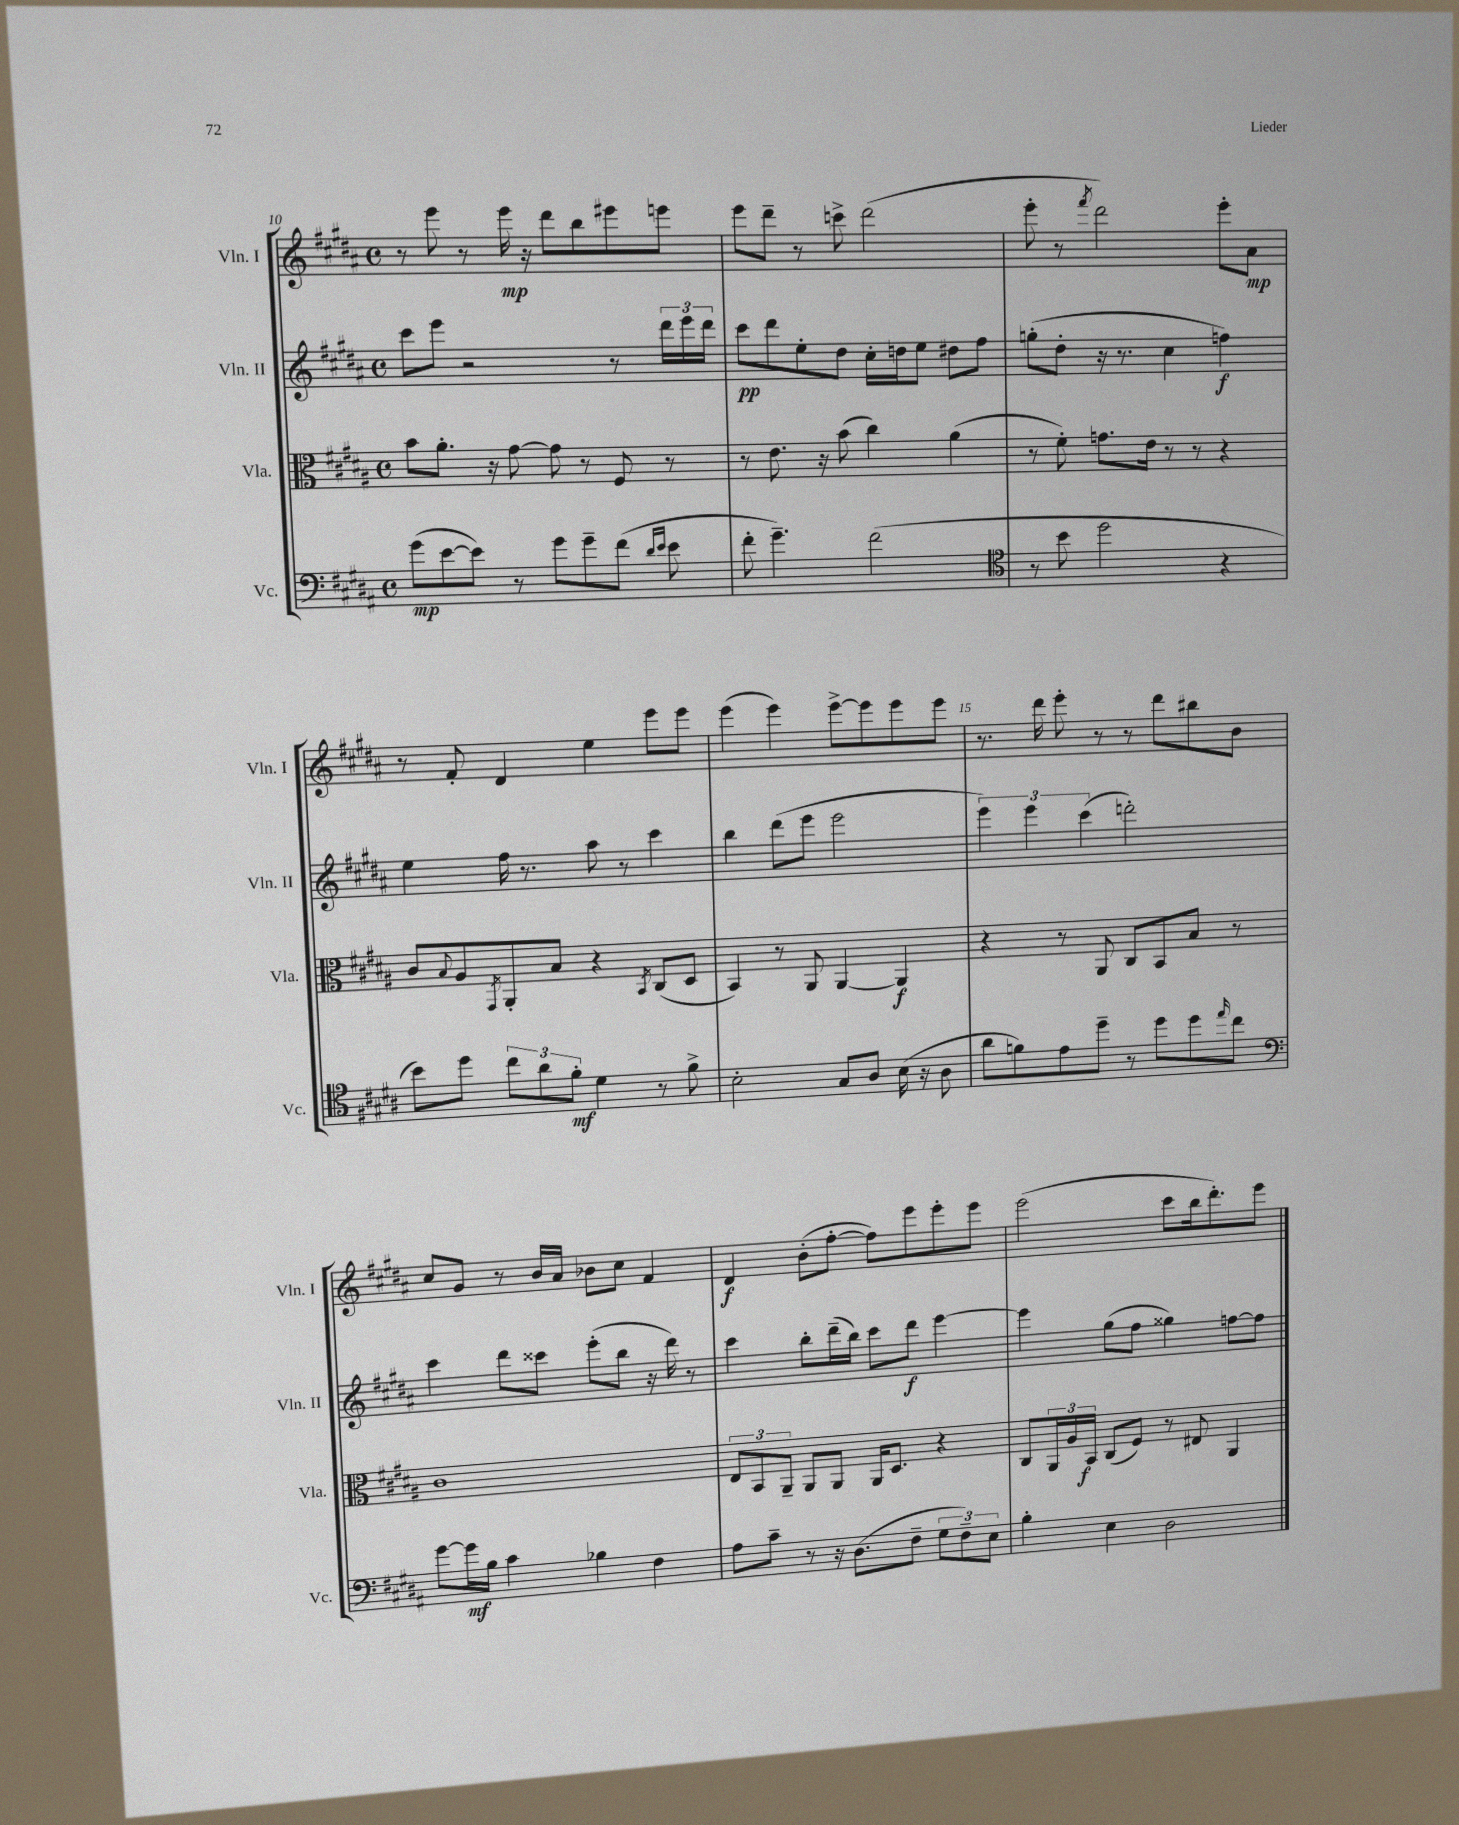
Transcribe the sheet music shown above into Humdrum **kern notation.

**kern	**dynam	**kern	**dynam	**kern	**dynam	**kern	**dynam
*part4	*part4	*part3	*part3	*part2	*part2	*part1	*part1
*staff4	*staff4	*staff3	*staff3	*staff2	*staff2	*staff1	*staff1
*I"Vc.	*	*I"Vla.	*	*I"Vln. II	*	*I"Vln. I	*
*I'Vc.	*	*I'Vla.	*	*I'Vln. II	*	*I'Vln. I	*
*clefF4	*	*clefC3	*	*clefG2	*	*clefG2	*
*k[f#c#g#d#a#]	*	*k[f#c#g#d#a#]	*	*k[f#c#g#d#a#]	*	*k[f#c#g#d#a#]	*
*M4/4	*	*M4/4	*	*M4/4	*	*M4/4	*
*met(c)	*	*met(c)	*	*met(c)	*	*met(c)	*
=10	=10	=10	=10	=10	=10	=10	=10
(8g#\L	mp	8b\L	.	8ccc#\L	.	8r	.
[8e\	.	8.a#'\J	.	8eee\J	.	8eee\	.
8e\J])	.	.	.	2r	.	8r	.
.	.	16r	.	.	.	.	.
8r	.	[8g#\	.	.	.	16eee\	mp
.	.	.	.	.	.	16r	.
8g#\L	.	8g#\]	.	.	.	8ddd#\L	.
8g#~\	.	8r	.	.	.	8bb\	.
(8f#\J	.	8F#/	.	8r	.	8eee#X\	.
16qqd#/LL	.	.	.	.	.	.	.
16qqe/JJ	.	.	.	.	.	.	.
8e\	.	8r	.	24ddd#\LL	.	8eeen\J	.
.	.	.	.	24eee\	.	.	.
.	.	.	.	24ddd#\JJ	.	.	.
=11	=11	=11	=11	=11	=11	=11	=11
8f#'\	.	8r	.	8ccc#\L	pp	8eee\L	.
4.g#~\)	.	8.e\	.	8ddd#\	.	8ddd#~\J	.
.	.	.	.	8ee'\	.	8r	.
.	.	16r	.	.	.	.	.
.	.	(8b\	.	8dd#\J	.	8cccn^\	.
(2f#\	.	4cc#\)	.	16cc#'\LL	.	(2ddd#\	.
.	.	.	.	16ddn\J	.	.	.
.	.	.	.	8ee\J	.	.	.
.	.	(4a#\	.	8dd#X\L	.	.	.
.	.	.	.	8ff#\J	.	.	.
=12	=12	=12	=12	=12	=12	=12	=12
*clefC4	*	*	*	*	*	*	*
8r	.	8r	.	(8ggn'\L	.	8eee'\	.
8b\	.	8f#'\)	.	8dd#'\J	.	8r	.
.	.	.	.	.	.	8qfff#/	.
2dd#\	.	8.gn\L	.	16r	.	2ddd#\)	.
.	.	.	.	8.r	.	.	.
.	.	16e\Jk	.	.	.	.	.
.	.	8r	.	4cc#\	.	.	.
.	.	8r	.	.	.	.	.
4r	.	4r	.	4ffn\)	f	8eee'\L	.
.	.	.	.	.	.	8a#\J	mp
!!LO:LB:g=z
=13	=13	=13	=13	=13	=13	=13	=13
8b\L)	.	8c#/L	.	4ee\	.	8r	.
.	.	8qqB/	.	.	.	.	.
8dd#\J	.	8A#/	.	.	.	8f#'/	.
.	.	8qGG#/	.	.	.	.	.
12cc#\L	.	8AA#'/	.	16ff#\	.	4d#/	.
.	.	.	.	8.r	.	.	.
12a#\	.	.	.	.	.	.	.
.	.	8B/J	.	.	.	.	.
12f#'\J	mf	.	.	.	.	.	.
4d#\	.	4r	.	8aa#\	.	4ee\	.
.	.	.	.	8r	.	.	.
.	.	8qBB/	.	.	.	.	.
8r	.	(8C#/L	.	4ccc#\	.	8eee\L	.
8f#^\	.	8D#/J	.	.	.	8eee\J	.
=14	=14	=14	=14	=14	=14	=14	=14
2B'\	.	4BB/)	.	4bb\	.	(4eee\	.
.	.	8r	.	(8ddd#\L	.	4eee\)	.
.	.	8AA#/	.	8eee\J	.	.	.
8G#/L	.	[4AA#/	.	2eee\	.	[8eee^\L	.
8A#/J	.	.	.	.	.	8eee\]	.
(16B\	.	4AA#/]	f	.	.	8eee\	.
16r	.	.	.	.	.	.	.
8A#\	.	.	.	.	.	8eee\J	.
=15	=15	=15	=15	=15	=15	=15	=15
8a#\L	.	4r	.	6eee\)	.	8.r	.
8fn\)	.	.	.	.	.	.	.
.	.	.	.	6eee\	.	.	.
.	.	.	.	.	.	16ddd#\	.
8e\	.	8r	.	.	.	8eee'\	.
.	.	.	.	(6ccc#\	.	.	.
8dd#~\J	.	8AA#/	.	.	.	8r	.
8r	.	8C#/L	.	2dddn'\)	.	8r	.
8dd#\L	.	8BB/	.	.	.	8ddd#\L	.
8dd#\	.	8B/J	.	.	.	8bb#X\	.
16qqee/	.	.	.	.	.	.	.
8cc#\J	.	8r	.	.	.	8b\J	.
!!LO:LB:g=z
=16	=16	=16	=16	=16	=16	=16	=16
*clefF4	*	*	*	*	*	*	*
[8g#\L	.	1c#	.	4ccc#\	.	8cc#/L	.
16g#\L]	mf	.	.	.	.	8g#/J	.
16B\JJ	.	.	.	.	.	.	.
4c#\	.	.	.	8ddd#\L	.	8r	.
.	.	.	.	8ccc##X\J	.	16b/LL	.
.	.	.	.	.	.	16a#/JJ	.
4B-X\	.	.	.	(8eee'\L	.	8b-X\L	.
.	.	.	.	8bb\J	.	8cc#\J	.
4F#\	.	.	.	16r	.	4f#/	.
.	.	.	.	16ddd#\)	.	.	.
.	.	.	.	8r	.	.	.
=17	=17	=17	=17	=17	=17	=17	=17
8A#\L	.	12E/L	.	4ccc#\	.	4d#/	f
.	.	12BB/	.	.	.	.	.
8c#~\J	.	.	.	.	.	.	.
.	.	12AA#~/J	.	.	.	.	.
8r	.	8AA#/L	.	8bb'\L	.	(8b'\L	.
16r	.	8AA#/J	.	(16ddd#~\L	.	[8ff#'\J	.
(8.D#\L	.	.	.	16bb\JJ)	.	.	.
.	.	16AA#/KL	.	8ccc#\L	.	8ff#\L])	.
.	.	8.D#/J	.	.	.	.	.
8F#~\J	.	.	.	8ddd#\J	f	8eee\	.
12G#\L	.	4r	.	[4eee\	.	8eee'\	.
12F#~\)	.	.	.	.	.	.	.
.	.	.	.	.	.	8eee\J	.
12E\J	.	.	.	.	.	.	.
=18	=18	=18	=18	=18	=18	=18	=18
4B'\	.	8C#/L	.	4eee\]	.	(2eee\	.
.	.	24AA#/L	.	.	.	.	.
.	.	24A#/	.	.	.	.	.
.	.	24BB/JJ	f	.	.	.	.
4E\	.	(8C#/L	.	(8gg#\L	.	.	.
.	.	8F#/J)	.	8ff#\J	.	.	.
2D#\	.	8r	.	4gg##X\)	.	8ccc#\L	.
.	.	8E#X/	.	.	.	16bb\k	.
.	.	.	.	.	.	8.ddd#'\)	.
.	.	4AA#/	.	[8ffn\L	.	.	.
.	.	.	.	8ff\J]	.	8eee\J	.
==	==	==	==	==	==	==	==
*-	*-	*-	*-	*-	*-	*-	*-
